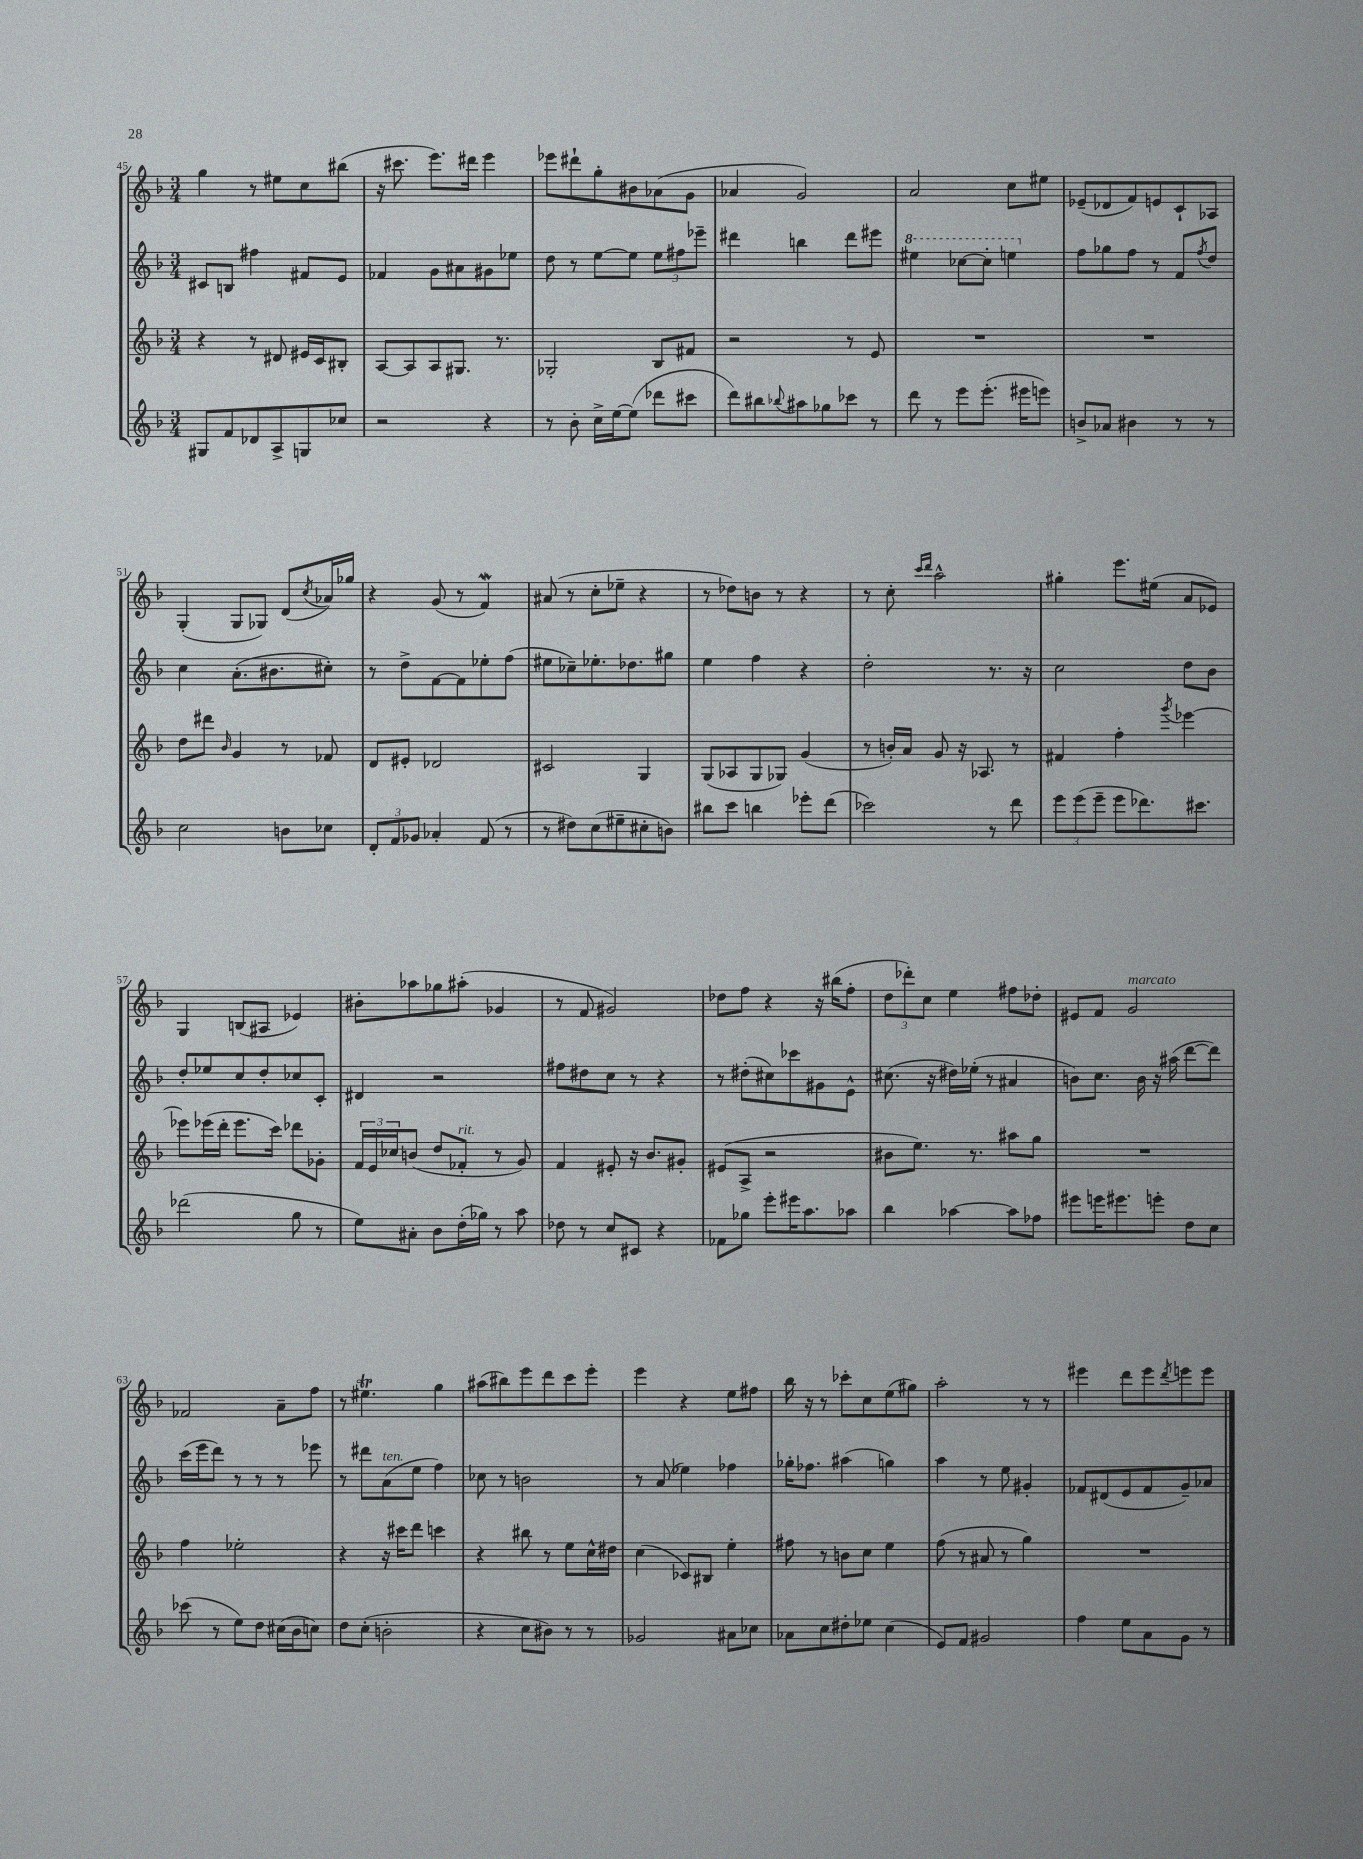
<<
\new StaffGroup <<
\new Staff = "s0" {
    \clef treble \key f \major \numericTimeSignature \time 3/4
    g''4 r8 eis''8 c''8 bis''8( |
    r16 cis'''8. e'''8.) dis'''16 e'''4 |
    ees'''8 dis'''8-! g''8-. bis'8 aes'8( g'8 |
    aes'4 g'2) |
    a'2 c''8 eis''8 |
    ees'8--( des'8 f'8) e'8 c'8-! aes8 |
    g4-.( g8 ges8) d'8( \acciaccatura { c''8 } aes'16) ges''16 |
    r4 g'8( r8 f'4\mordent) |
    ais'8( r8 c''8-. ees''8-- r4 |
    r8 des''8) b'8 r8 r4 |
    r8 c''8-. \grace { c'''16 d'''16 } a''2-^ |
    gis''4-. e'''8. eis''16( a'8 ees'8) |
    g4 b8( ais8 ees'4) |
    bis'8-. aes''8 ges''8 ais''8-.( ges'4 |
    r8 f'8 gis'2) |
    des''8 f''8 r4 r16 bis''16( f''8-. |
    \tuplet 3/2 { d''8 des'''8-.) c''8 } e''4 fis''8 des''8-. |
    eis'8 f'8 g'2^\markup { \italic "marcato" } |
    fes'2 a'8-- f''8 |
    r8 eis''4.\trill g''4 |
    ais''8( bis''8) e'''8 d'''8 c'''8 e'''8-. |
    e'''4 r4 e''8 fis''8 |
    bes''16 r16 r8 ces'''8-. c''8 e''8( gis''8) |
    a''2-. r8 r8 |
    eis'''4 d'''8 eis'''8 \acciaccatura { d'''8 } e'''8 e'''8 \bar "|." |
}
\new Staff = "s1" {
    \clef treble \key f \major \numericTimeSignature \time 3/4
    cis'8 b8 fis''4 fis'8 e'8 |
    fes'4 g'8 ais'8 gis'8 ees''8 |
    d''8 r8 e''8~ e''8 \tuplet 3/2 { e''8 fis''8 ees'''8-- } |
    dis'''4 b''4 dis'''8 eis'''8 |
    \ottava #1 eis'''4 ces'''8~ ces'''8-. e'''4 \ottava #0 |
    f''8 ges''8 f''8 r8 f'8 \acciaccatura { f''8 } d''8 |
    c''4 a'8.-.( bis'8. cis''8-.) |
    r8 d''8-> f'8~ f'8 ees''8-. f''8( |
    eis''8 ces''8--) ees''8.-. des''8. gis''8 |
    e''4 f''4 r4 |
    d''2-. r8. r16 |
    c''2 d''8 bes'8 |
    d''8-. ees''8 c''8 d''8-. ces''8 c'8-. |
    dis'4 r2 |
    fis''8 dis''8 c''8 r8 r4 |
    r8 dis''8-.( cis''8) ces'''8 gis'8 e'8-^ |
    cis''8.( r16 dis''16) ees''16-.( r8 ais'4 |
    b'8) c''8. b'16 r16 ais''16( d'''8~ d'''8) |
    c'''16( e'''16 d'''8) r8 r8 r8 ees'''8 |
    r8 dis'''8 a'8^\markup { \italic "ten." }( e''8 f''4) |
    ces''8 r8 b'2 |
    r8 a'8( ees''4) fes''4 |
    ges''16-. fes''8. ais''4( g''4) |
    a''4 r8 e''8 gis'4-. |
    fes'8 dis'8( e'8 fes'8 g'8--) aes'8 \bar "|." |
}
\new Staff = "s2" {
    \clef treble \key f \major \numericTimeSignature \time 3/4
    r4 r8 dis'8 eis'16 c'16 bis8-. |
    a8~ a8 a8 gis8. r8. |
    ges2-. bes8 fis'8 |
    r2 r8 e'8 |
    R2. |
    R2. |
    d''8 dis'''8 \grace { bes'16 } g'4 r8 fes'8 |
    d'8 eis'8-. des'2 |
    cis'2 g4 |
    g8( aes8 g8 ges8) g'4( |
    r8 b'16-.) a'16 g'8 r16 aes8. r8 |
    fis'4 f''4-. \acciaccatura { g'''8 } ees'''4~ |
    ees'''8 ees'''16( d'''16-. ees'''8. c'''16) des'''8 ges'8-. |
    \tuplet 3/2 { f'16 e'16 ces''16 } b'8( d''8 fes'8-.^\markup { \italic "rit." } r8 g'8) |
    f'4 eis'8-. r16 bes'8. gis'8-. |
    eis'8( a8-> r2 |
    bis'8 e''8.) r8. ais''8 g''8 |
    R2. |
    f''4 ees''2-. |
    r4 r16 cis'''16 d'''8 c'''4 |
    r4 bis''8 r8 e''8 c''16-^ dis''16 |
    c''4( ces'8) bis8 e''4-. |
    fis''8 r8 b'8 c''8 e''4 |
    f''8( r8 ais'8 r8 g''4) |
    R2. \bar "|." |
}
\new Staff = "s3" {
    \clef treble \key f \major \numericTimeSignature \time 3/4
    gis8 f'8 des'8 a8-> g8 ces''8 |
    r2 r4 |
    r8 bes'8-. c''16-> e''16~ e''8( des'''8 cis'''8 |
    d'''8) bis''8 \appoggiatura { bes''8 } ais''8 ges''8 ces'''8 r8 |
    d'''8 r8 e'''8 e'''8.-.( eis'''16 e'''8) |
    b'8-> aes'8 bis'4 r8 r8 |
    c''2 b'8 ces''8 |
    \tuplet 3/2 { d'8-. f'8 ges'8 } aes'4-. f'8( r8 |
    r8 dis''8) c''8( eis''8-- cis''8-. b'8) |
    bis''8 c'''8 b''4 ees'''8-. d'''8( |
    ces'''2) r8 d'''8 |
    \tuplet 3/2 { e'''8 e'''8( e'''8-- } e'''8 des'''8.) cis'''8. |
    des'''2( g''8 r8 |
    e''8) ais'8-. bes'8 d''16-.( ges''16) r8 a''8 |
    des''8 r8 c''8 cis'8 r4 |
    fes'8 ges''8 e'''8-. eis'''16 a''8. aes''8 |
    bes''4 aes''4~ aes''8 fes''8 |
    eis'''8 e'''16 eis'''8. e'''8-. d''8 c''8 |
    ces'''8( r8 e''8) d''8 cis''16( bes'16 c''8) |
    d''8 c''8-.( b'2-. |
    r4 c''8 bis'8) r8 r8 |
    ges'2 ais'8 ces''8 |
    aes'8 c''8 dis''8-. ees''8 c''4( |
    e'8) f'8 gis'2 |
    f''4 e''8 a'8 g'8 r8 \bar "|." |
}
>>
>>
\layout { \context { \Score currentBarNumber = #45 } }
